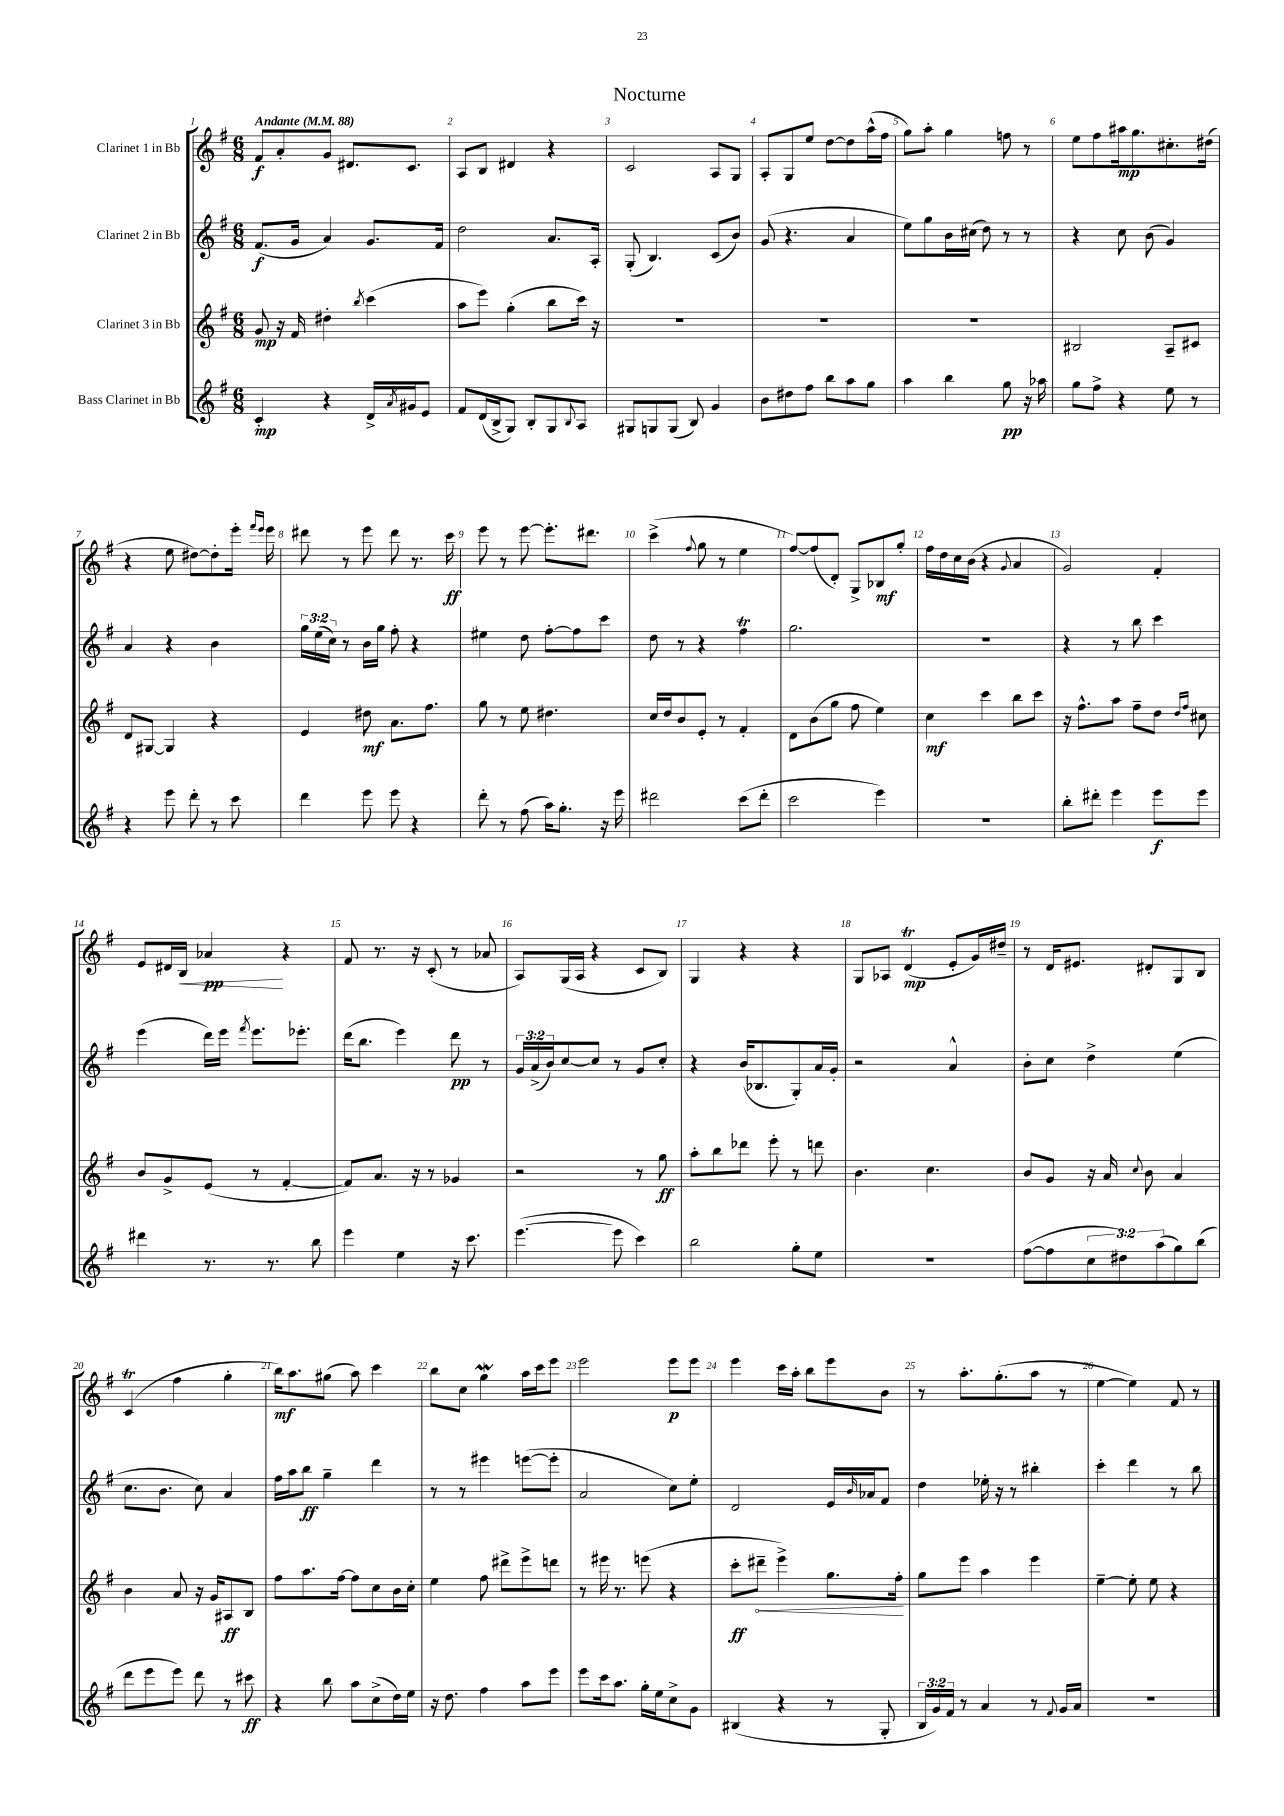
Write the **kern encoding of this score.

**kern	**dynam	**kern	**dynam	**kern	**dynam	**kern	**dynam
*part4	*part4	*part3	*part3	*part2	*part2	*part1	*part1
*staff4	*staff4	*staff3	*staff3	*staff2	*staff2	*staff1	*staff1
*I"Bass Clarinet in Bb	*	*I"Clarinet 3 in Bb	*	*I"Clarinet 2 in Bb	*	*I"Clarinet 1 in Bb	*
*clefG2	*	*clefG2	*	*clefG2	*	*clefG2	*
*k[f#]	*	*k[f#]	*	*k[f#]	*	*k[f#]	*
*M6/8	*	*M6/8	*	*M6/8	*	*M6/8	*
*MM88	*	*MM88	*	*MM88	*	*MM88	*
=1	=1	=1	=1	=1	=1	=1	=1
!	!	!	!	!	!	!LO:TX:a:B:t=Andante	!
4c'/	mp	8g/	mp	(8.f#/L	f	8f#/L	f
.	.	16r	.	.	.	8a'/	.
.	.	16f#/	.	16g/Jk	.	.	.
4r	.	4dd#X'\	.	4a/)	.	8g/J	.
.	.	.	.	.	.	8.d#X/L	.
.	.	8qbb/	.	.	.	.	.
16d^/LL	.	(4ccc\	.	8.g/L	.	.	.
8qa/	.	.	.	.	.	.	.
16g#X/J	.	.	.	.	.	8.c/J	.
8e/J	.	.	.	.	.	.	.
.	.	.	.	16f#/Jk	.	.	.
=2	=2	=2	=2	=2	=2	=2	=2
8f#/L	.	8aa\L	.	2dd\	.	8A/L	.
(16d/L	.	8eee\J)	.	.	.	8B/J	.
16B^/J	.	.	.	.	.	.	.
8G/J)	.	(4gg'\	.	.	.	4d#X/	.
8B'/L	.	.	.	.	.	.	.
8G/	.	8bb\L	.	8.a/L	.	4r	.
8qqB/	.	.	.	.	.	.	.
8A/J	.	16ccc\Jk)	.	.	.	.	.
.	.	16r	.	16A'/Jk	.	.	.
=3	=3	=3	=3	=3	=3	=3	=3
8G#X/L	.	2.r	.	(8G'/	.	2c/	.
8Gn/	.	.	.	4.B/)	.	.	.
(8G/J	.	.	.	.	.	.	.
8B/)	.	.	.	.	.	.	.
4g/	.	.	.	(8c/L	.	8A/L	.
.	.	.	.	8b/J)	.	8G/J	.
=4	=4	=4	=4	=4	=4	=4	=4
8b\L	.	2.r	.	(8g/	.	8A'/L	.
8dd#X\	.	.	.	4.r	.	8G/	.
8ff#\J	.	.	.	.	.	8ee/J	.
8bb\L	.	.	.	.	.	[8dd\L	.
8aa\	.	.	.	4a/	.	8dd\]	.
8gg\J	.	.	.	.	.	(16aa^^\L	.
.	.	.	.	.	.	16ff#\JJ	.
=5	=5	=5	=5	=5	=5	=5	=5
4aa\	.	2.r	.	8ee\L)	.	8gg\L)	.
.	.	.	.	8gg\	.	8aa'\J	.
4bb\	.	.	.	16b\L	.	4gg\	.
.	.	.	.	(16cc#X\JJ	.	.	.
.	.	.	.	8dd\)	.	.	.
8gg\	pp	.	.	8r	.	8ffn\	.
16r	.	.	.	8r	.	8r	.
16aa-X\	.	.	.	.	.	.	.
=6	=6	=6	=6	=6	=6	=6	=6
8gg\L	.	2B#X/	.	4r	.	8ee\L	.
8ff#^\J	.	.	.	.	.	8ff#\	.
4r	.	.	.	8cc\	.	16aa#X\k	mp
.	.	.	.	.	.	8.gg\	.
.	.	.	.	(8b\	.	.	.
8ee\	.	8A~/L	.	4g/)	.	8.cc#X'\	.
8r	.	8c#X/J	.	.	.	.	.
.	.	.	.	.	.	(16dd#X\Jk	.
!!LO:LB:g=z
=7	=7	=7	=7	=7	=7	=7	=7
4r	.	8d/L	.	4a/	.	4r	.
.	.	[8G#X/J	.	.	.	.	.
8eee\	.	4G#/]	.	4r	.	8ee\	.
8ddd'\	.	.	.	.	.	[8dd#X\L)	.
8r	.	4r	.	4b\	.	8dd#'\]	.
8ccc\	.	.	.	.	.	16eee'\Jk	.
.	.	.	.	.	.	16qqfff#/LL	.
.	.	.	.	.	.	16qqeee/JJ	.
.	.	.	.	.	.	16eee\	.
=8	=8	=8	=8	=8	=8	=8	=8
4ddd\	.	4e/	.	24gg\LL	.	8ddd#X\	.
.	.	.	.	(24ee\	.	.	.
.	.	.	.	24cc\JJ)	.	.	.
.	.	.	.	8r	.	8r	.
8eee\	.	8dd#X\	mf	16b\LL	.	8eee\	.
.	.	.	.	16gg\JJ	.	.	.
8eee\	.	8.a\L	.	8ff#'\	.	8ddd#\	.
4r	.	.	.	4r	.	8.r	.
.	.	8.ff#\J	.	.	.	.	.
.	.	.	.	.	.	16ccc\	ff
=9	=9	=9	=9	=9	=9	=9	=9
8ddd'\	.	8gg\	.	4ee#X\	.	8eee\	.
8r	.	8r	.	.	.	8r	.
(8ff#\	.	8ee\	.	8dd\	.	[8eee\	.
16aa\KL)	.	4.dd#X\	.	[8ff#'\L	.	8.eee'\L]	.
8.gg'\J	.	.	.	.	.	.	.
.	.	.	.	8ff#\]	.	.	.
.	.	.	.	.	.	8.ddd#X\J	.
16r	.	.	.	8ccc\J	.	.	.
16eee\	.	.	.	.	.	.	.
=10	=10	=10	=10	=10	=10	=10	=10
2ddd#X\	.	16cc/LL	.	8dd\	.	(4ccc^\	.
.	.	16dd/J	.	.	.	.	.
.	.	8b/	.	8r	.	.	.
.	.	.	.	.	.	8qqff#/	.
.	.	8e'/J	.	4r	.	8gg\	.
.	.	8r	.	.	.	8r	.
(8ccc\L	.	4f#'/	.	4ff#t\	.	4ee\	.
8ddd#'\J	.	.	.	.	.	.	.
=11	=11	=11	=11	=11	=11	=11	=11
2ccc\	.	8d\L	.	2.gg\	.	[8ff#/L)	.
.	.	(8b\	.	.	.	(8ff#/]	.
.	.	8gg\J	.	.	.	8d'/J)	.
.	.	8ff#\	.	.	.	8G^/L	.
4eee\)	.	4ee\)	.	.	.	8B-X/	mf
.	.	.	.	.	.	8gg'/J	.
=12	=12	=12	=12	=12	=12	=12	=12
2.r	.	4cc\	mf	2.r	.	16ff#\LL	.
.	.	.	.	.	.	16dd\	.
.	.	.	.	.	.	16cc\	.
.	.	.	.	.	.	(16b\JJ	.
.	.	4ccc\	.	.	.	4r	.
.	.	.	.	.	.	8qqg/	.
.	.	8bb\L	.	.	.	4a/	.
.	.	8ccc\J	.	.	.	.	.
=13	=13	=13	=13	=13	=13	=13	=13
8bb'\L	.	16r	.	4r	.	2g/)	.
.	.	8.ff#^^\L	.	.	.	.	.
8ddd#X'\J	.	.	.	.	.	.	.
4eee\	.	8aa\J	.	8r	.	.	.
.	.	8ff#~\L	.	8bb\	.	.	.
8eee\L	f	8dd\J	.	4ccc\	.	4f#'/	.
.	.	16qqdd/LL	.	.	.	.	.
.	.	16qqff#/JJ	.	.	.	.	.
8eee\J	.	8cc#X\	.	.	.	.	.
!!LO:LB:g=z
=14	=14	=14	=14	=14	=14	=14	=14
4ddd#X\	.	8b/L	.	(4eee\	.	8e/L	.
.	.	8g^/	.	.	.	16d#X/L	.
!	!	!	!	!	!	!	!LO:HP:b
.	.	.	.	.	.	16B/JJ	<
8.r	.	(8e/J	.	16ddd\LL)	.	4a-X/	pp
.	.	.	.	16eee\JJ	.	.	.
.	.	.	.	8qfff#/	.	.	.
.	.	8r	.	8.eee\L	.	.	.
8.r	.	.	.	.	.	.	.
.	.	[4f#'/	.	.	.	4r	[
.	.	.	.	8.eee-X'\J	.	.	.
8bb\	.	.	.	.	.	.	.
=15	=15	=15	=15	=15	=15	=15	=15
4eee\	.	8f#/L])	.	(16ddd\KL	.	8f#/	.
.	.	.	.	8.bb\J	.	.	.
.	.	8.a/J	.	.	.	8.r	.
4ee\	.	.	.	4eee\)	.	.	.
.	.	16r	.	.	.	16r	.
.	.	8r	.	.	.	(8c'/	.
16r	.	4g-X/	.	8ddd\	pp	8r	.
8.ccc\	.	.	.	.	.	.	.
.	.	.	.	8r	.	8a-X/	.
=16	=16	=16	=16	=16	=16	=16	=16
([4.eee\	.	2r	.	24g/LL	.	8A/L)	.
.	.	.	.	(24a^/	.	.	.
.	.	.	.	24b/J)	.	.	.
.	.	.	.	[8cc/	.	(16G/L	.
.	.	.	.	.	.	16A/JJ	.
.	.	.	.	8cc/J]	.	4r	.
8eee\]	.	.	.	8r	.	.	.
4ccc\)	.	8r	.	8g/L	.	8c/L	.
.	.	8gg\	ff	8cc'/J	.	8B/J)	.
=17	=17	=17	=17	=17	=17	=17	=17
2bb\	.	8aa'\L	.	4r	.	4G/	.
.	.	8bb\	.	.	.	.	.
.	.	8ddd-X\J	.	(16b/KL	.	4r	.
.	.	.	.	8.B-X/	.	.	.
.	.	8eee'\	.	.	.	.	.
8gg'\L	.	8r	.	8G'/)	.	4r	.
8ee\J	.	8dddn\	.	16a/L	.	.	.
.	.	.	.	16g'/JJ	.	.	.
=18	=18	=18	=18	=18	=18	=18	=18
2.r	.	4.b\	.	2r	.	8G/L	.
.	.	.	.	.	.	8A-X/J	.
.	.	.	.	.	.	(4dT/	mp
.	.	4.cc\	.	.	.	.	.
.	.	.	.	4a^^/	.	8e'/L	.
.	.	.	.	.	.	16g/L)	.
.	.	.	.	.	.	16dd#X~/JJ	.
=19	=19	=19	=19	=19	=19	=19	=19
([8ff#\L	.	8b/L	.	8b'\L	.	8r	.
8ff#\]	.	8g/J	.	8cc\J	.	16d/KL	.
.	.	.	.	.	.	8.e#X/J	.
12cc\	.	16r	.	4dd^\	.	.	.
.	.	16a/	.	.	.	.	.
12dd#X\)	.	.	.	.	.	.	.
.	.	8qqcc/	.	.	.	.	.
.	.	8b\	.	.	.	8d#X'/L	.
(12aa\	.	.	.	.	.	.	.
8gg\)	.	4a/	.	(4ee\	.	8G/	.
(8bb\J	.	.	.	.	.	8B/J	.
!!LO:LB:g=z
=20	=20	=20	=20	=20	=20	=20	=20
8ddd\L	.	4b\	.	8.cc\L	.	(4cT/	.
8eee\	.	.	.	.	.	.	.
.	.	.	.	8.b\J	.	.	.
8eee\J)	.	8a/	.	.	.	4ff#\	.
8ddd\	.	16r	.	8cc\)	.	.	.
.	.	16g/KL	.	.	.	.	.
8r	.	8A#X/	ff	4a/	.	4gg'\	.
8ccc#X\	ff	8B/J	.	.	.	.	.
=21	=21	=21	=21	=21	=21	=21	=21
4r	.	8ff#\L	.	16ff#\LL	.	16bb\KL)	mf
.	.	.	.	16aa\J	.	8.aa\	.
.	.	8.aa\	.	8bb\J	ff	.	.
8bb\	.	.	.	4gg~\	.	(8gg#X\J	.
.	.	[16ff#\Jk	.	.	.	.	.
8aa\L	.	8ff#\L]	.	.	.	8aa\)	.
(8cc^\	.	8cc\	.	4ddd\	.	4ccc\	.
16dd\L)	.	16b\L	.	.	.	.	.
16ee\JJ	.	16cc'\JJ	.	.	.	.	.
=22	=22	=22	=22	=22	=22	=22	=22
16r	.	4ee\	.	8r	.	8bb\L	.
8.dd\	.	.	.	.	.	.	.
.	.	.	.	8r	.	8cc\J	.
4ff#\	.	8ff#\	.	4eee#X\	.	4ggw\	.
.	.	8ddd#X^\L	.	.	.	.	.
8aa\L	.	8eee^\	.	([8eeen\L	.	16aa\LL	.
.	.	.	.	.	.	16ccc\J	.
8eee\J	.	8dddn\J	.	8eee'\J]	.	8eee\J	.
=23	=23	=23	=23	=23	=23	=23	=23
8eee\L	.	8r	.	2a/	.	2eee\	.
16ccc\k	.	16eee#X\	.	.	.	.	.
8.aa\J	.	8.r	.	.	.	.	.
16gg'\LL	.	(8eeen\	.	.	.	.	.
16ee\J	.	.	.	.	.	.	.
8cc^\	.	4r	.	8cc\L)	.	8eee\L	p
8g\J	.	.	.	8ee'\J	.	8eee\J	.
=24	=24	=24	=24	=24	=24	=24	=24
(4B#X/	.	8ccc'\L	ff	2d/	.	4eee\	.
!	!	!	!LO:HP:b	!	!	!	!
.	.	8ddd#X~\J	<	.	.	.	.
4r	.	4eee^\)	.	.	.	16ccc\LL	.
.	.	.	.	.	.	16aa'\JJ	.
.	.	.	.	.	.	8bb\L	.
8r	.	8.gg\L	.	16e/LL	.	8eee\	.
.	.	.	.	16qqb/	.	.	.
.	.	.	.	16a-X/J	.	.	.
8G'/	.	.	.	8f#/J	.	8b\J	.
.	.	16ff#'\Jk	.	.	.	.	.
.	.	.	[	.	.	.	.
=25	=25	=25	=25	=25	=25	=25	=25
24B/LL	.	8gg\L	.	4dd\	.	8r	.
24g/)	.	.	.	.	.	.	.
24f#/JJ	.	.	.	.	.	.	.
8r	.	8eee\J	.	.	.	8.aa'\L	.
4a/	.	4aa\	.	16ee-X'\	.	.	.
.	.	.	.	16r	.	(8.gg'\	.
.	.	.	.	8r	.	.	.
8r	.	4eee\	.	4bb#X'\	.	8aa\J	.
8qqf#/	.	.	.	.	.	.	.
16g/LL	.	.	.	.	.	8r	.
16a/JJ	.	.	.	.	.	.	.
=26	=26	=26	=26	=26	=26	=26	=26
2.r	.	[4ee~\	.	4ccc'\	.	[4ee\	.
.	.	8ee'\]	.	4ddd\	.	4ee\])	.
.	.	8ee\	.	.	.	.	.
.	.	4r	.	8r	.	8f#/	.
.	.	.	.	8bb\	.	8r	.
==	==	==	==	==	==	==	==
*-	*-	*-	*-	*-	*-	*-	*-
